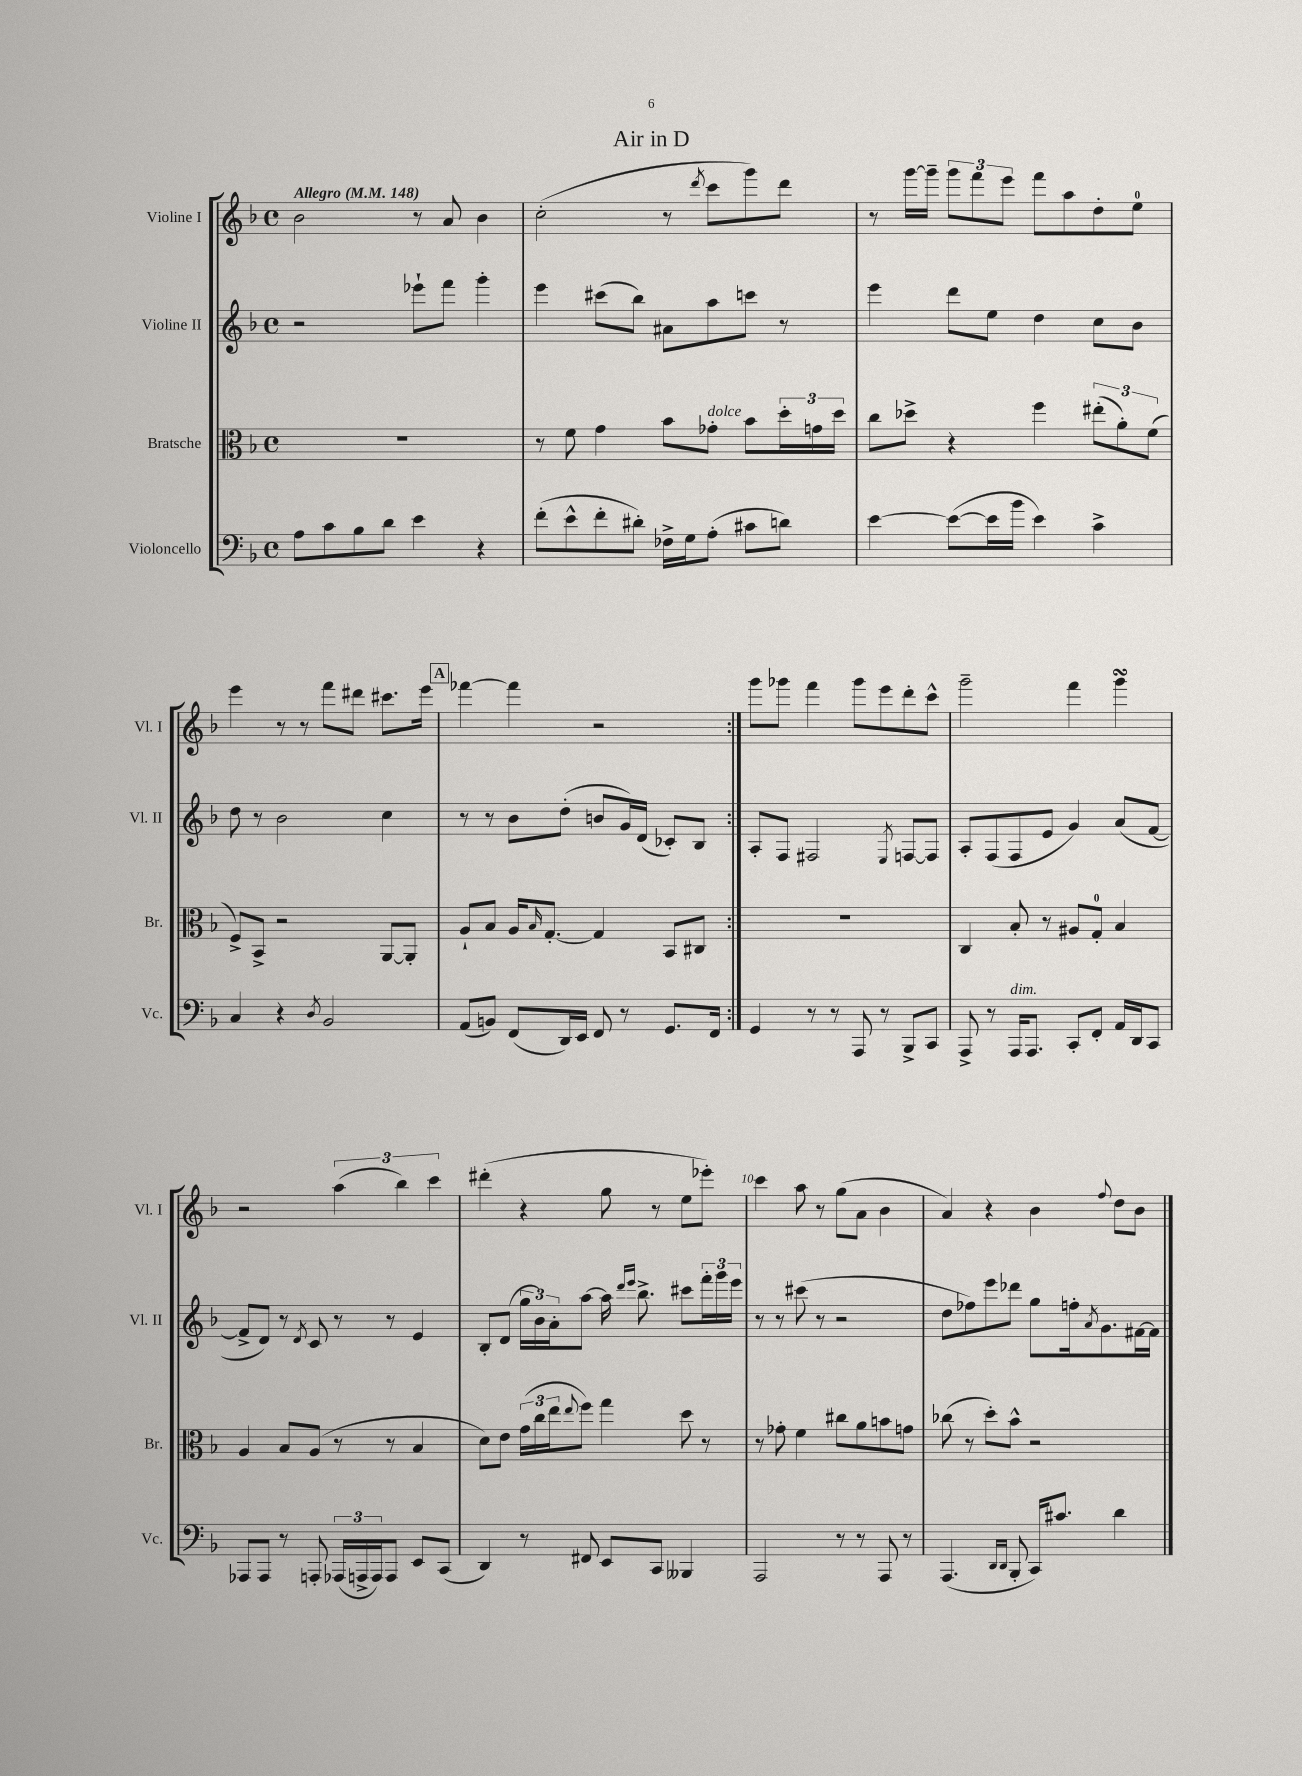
\header { title = "Air in D" }
<<
\new StaffGroup <<
\new Staff = "s0" \with { instrumentName = "Violine I" shortInstrumentName = "Vl. I" } {
    \clef treble \key f \major \defaultTimeSignature \time 4/4 \tempo "Allegro" 4 = 148
    \repeat volta 2 { bes'2 r8 a'8 bes'4 |
    c''2-.( r8 \acciaccatura { d'''8 } c'''8 g'''8) d'''8 |
    r8 g'''16~ g'''16-- \tuplet 3/2 { g'''8 f'''8 e'''8 } f'''8 a''8 d''8-. e''8-0 |
    e'''4 r8 r8 f'''8 dis'''8 cis'''8. e'''16 |
    \mark \markup { \box "A" } fes'''4~ fes'''4 r2 | }
    g'''8 ges'''8 f'''4 ges'''8 e'''8 d'''8-. c'''8-^ |
    g'''2-- f'''4 g'''4\turn |
    r2 \tuplet 3/2 { a''4( bes''4) c'''4 } |
    dis'''4-.( r4 g''8 r8 e''8 ees'''8-.) |
    c'''4 a''8 r8 g''8( a'8 bes'4 |
    a'4) r4 bes'4 \appoggiatura { f''8 } d''8 bes'8 \bar "|." |
}
\new Staff = "s1" \with { instrumentName = "Violine II" shortInstrumentName = "Vl. II" } {
    \clef treble \key f \major \defaultTimeSignature \time 4/4
    \repeat volta 2 { r2 ees'''8-! f'''8 g'''4-. |
    e'''4 cis'''8( bes''8) ais'8 a''8 c'''8 r8 |
    e'''4 d'''8 e''8 d''4 c''8 bes'8 |
    d''8 r8 bes'2 c''4 |
    \mark \markup { \box "A" } r8 r8 bes'8 d''8-.( b'8 g'16) d'16( ces'8-.) bes8 | }
    a8-. f8 fis2 \acciaccatura { e8 } f8~ f8 |
    a8-. f8( f8 e'8 g'4) a'8( f'8~ |
    f'8-> d'8) r8 \acciaccatura { d'8 } c'8 r8 r8 e'4 |
    bes8-. d'8( \tuplet 3/2 { g''16 bes'16) a'16-. } a''8~ a''16 \grace { d'''16 e'''16 } bes''8.-> cis'''8 \tuplet 3/2 { f'''16-. g'''16 e'''16 } |
    r8 r8 cis'''8( r8 r2 |
    d''8 fes''8) e'''8 des'''8 g''8 f''16-. \acciaccatura { a'8 } g'8. fis'16~ fis'16 \bar "|." |
}
\new Staff = "s2" \with { instrumentName = "Bratsche" shortInstrumentName = "Br." } {
    \clef alto \key f \major \defaultTimeSignature \time 4/4
    \repeat volta 2 { R1 |
    r8 f'8 g'4 bes'8 ges'8-.^\markup { \italic "dolce" } bes'8 \tuplet 3/2 { d''16-. g'16 d''16 } |
    c''8 des''8-> r4 f''4 \tuplet 3/2 { eis''8-.( a'8-.) f'8( } |
    f8->) bes,8-> r2 a,8~ a,8-. |
    \mark \markup { \box "A" } a8-! bes8 a16 \grace { bes16 } g8.~-. g4 bes,8 cis8 | }
    R1 |
    c4 bes8-. r8 ais8 g8-0-. bes4 |
    a4 bes8 a8( r8 r8 bes4 |
    d'8) e'8 \tuplet 3/2 { g'16( c''16 e''16 } \appoggiatura { e''8 } f''8) g''4 d''8 r8 |
    r8 ges'8-. f'4 cis''8 a'8 b'8 g'8 |
    ces''8( r8 d''8-.) bes'8-^ r2 \bar "|." |
}
\new Staff = "s3" \with { instrumentName = "Violoncello" shortInstrumentName = "Vc." } {
    \clef bass \key f \major \defaultTimeSignature \time 4/4
    \repeat volta 2 { a8 c'8 bes8 d'8 e'4 r4 |
    f'8-.( e'8-^ f'8-. dis'8-.) fes16-> g16 a8-.( cis'8 d'8) |
    e'4~ e'8~( e'16 bes'16 e'4) c'4-> |
    c4 r4 \acciaccatura { d8 } bes,2 |
    \mark \markup { \box "A" } a,8( b,8) f,8( d,16) e,16 f,8 r8 g,8. f,16 | }
    g,4 r8 r8 a,,8 r8 bes,,8-> c,8 |
    a,,8-> r8 a,,16^\markup { \italic "dim." } a,,8. c,8-. f,8-. a,16 d,16 c,8 |
    aes,,8 aes,,8 r8 a,,8-. \tuplet 3/2 { aes,,16( a,,16-> a,,16) } a,,8 e,8 c,8( |
    d,4) r8 fis,8 e,8 c,8 beses,,4 |
    a,,2 r8 r8 a,,8 r8 |
    a,,4.( \grace { d,16 d,16 } bes,,8-. c,16) cis'8. d'4 \bar "|." |
}
>>
>>
\layout { \context { \Score \override BarNumber.break-visibility = ##(#f #t #t) barNumberVisibility = #(every-nth-bar-number-visible 5) } }
